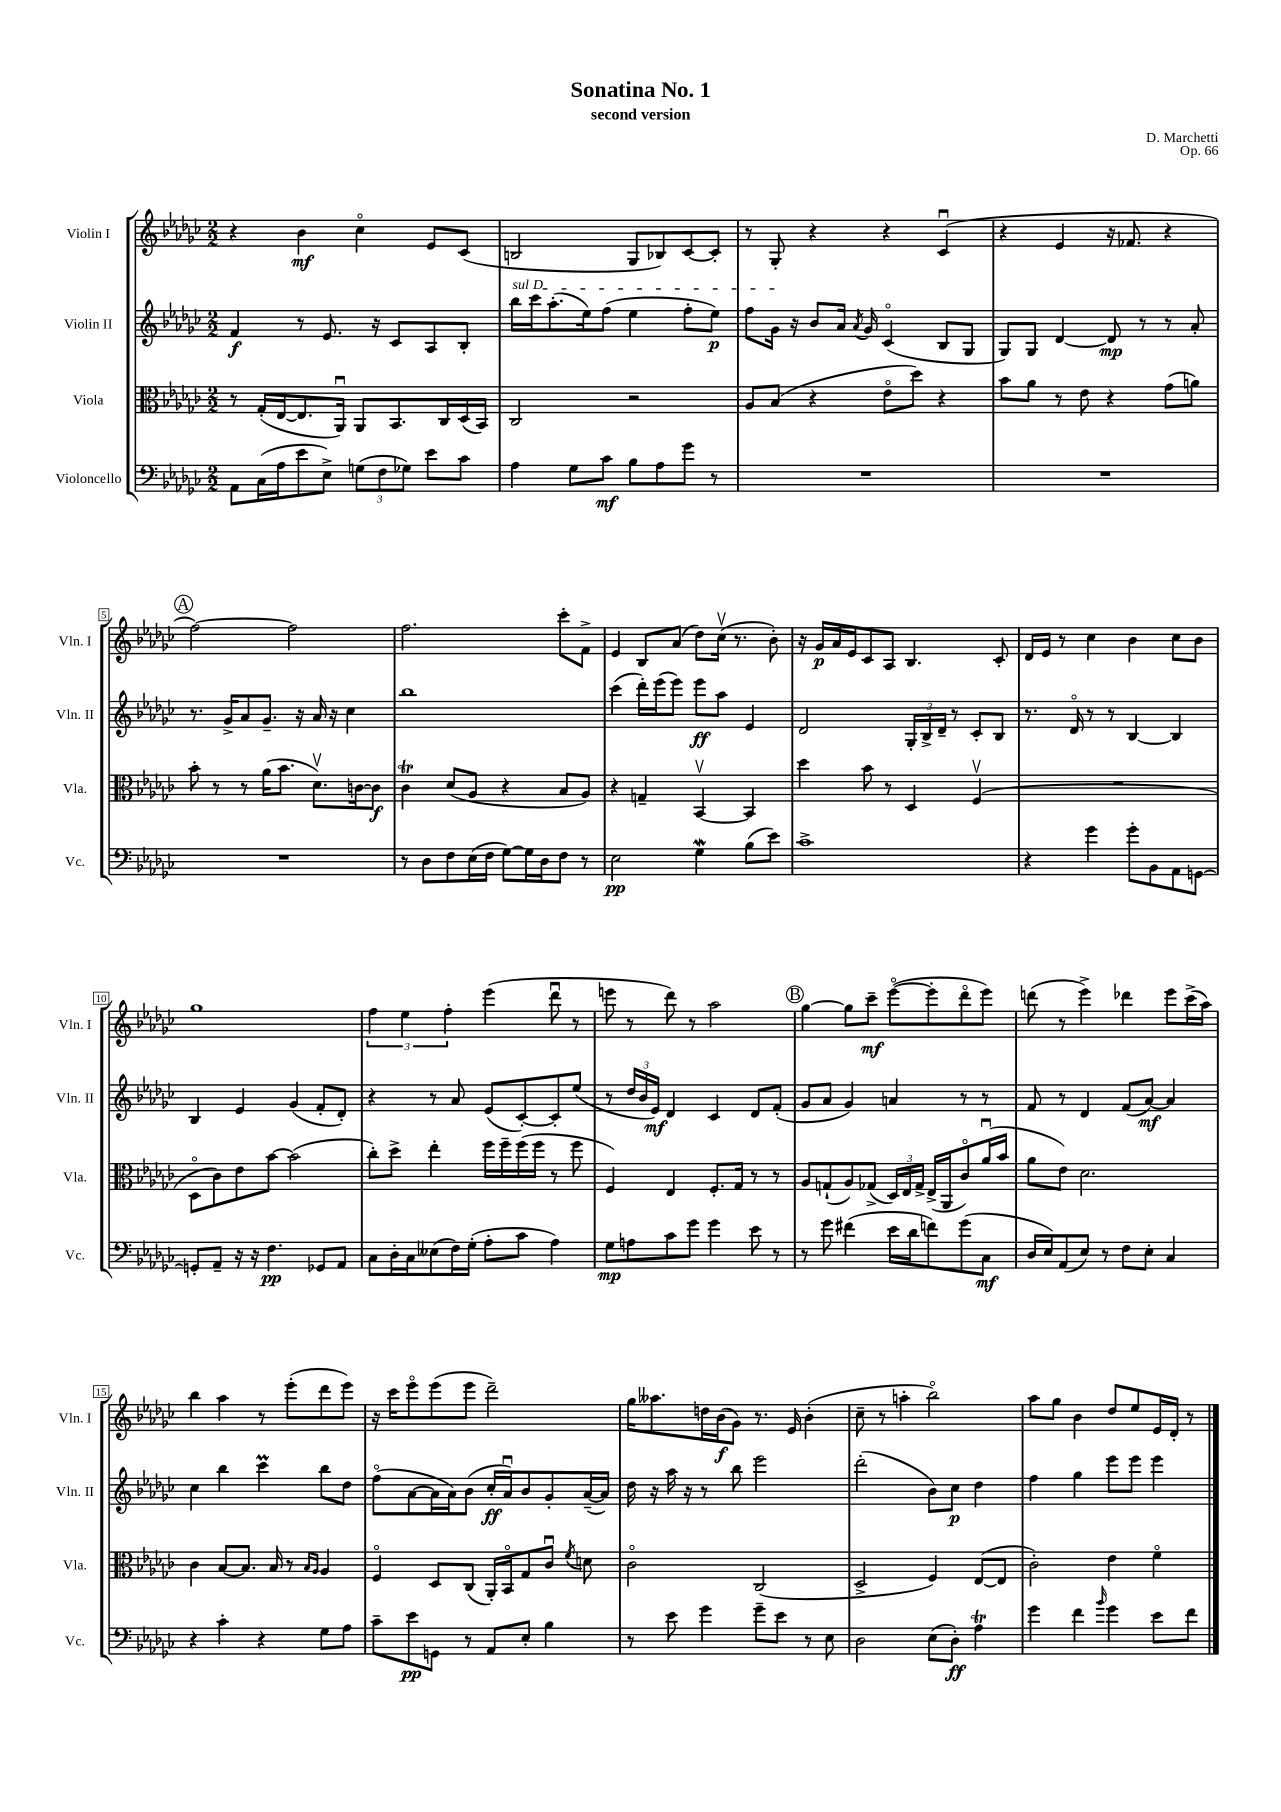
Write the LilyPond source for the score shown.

\header { title = "Sonatina No. 1" composer = "D. Marchetti" subtitle = "second version" opus = "Op. 66" }
<<
\new StaffGroup <<
\new Staff = "s0" \with { instrumentName = "Violin I" shortInstrumentName = "Vln. I" } {
    \clef treble \key ges \major \numericTimeSignature \time 2/2
    \autoBeamOff r4 bes'4\mf ces''4\flageolet ees'8[ ces'8]( |
    b2 ges8[ bes8) ces'8~ ces'8]-. |
    r8 ges8-. r4 r4 ces'4\downbow( |
    r4 ees'4 r16 fes'8. r4 |
    \mark \markup { \circle "A" } f''2~) f''2 |
    f''2. ces'''8[-. f'8]-> |
    ees'4 bes8[ aes'8]( des''8[) ces''16]\upbow( r8. bes'8-.) |
    r16 ges'16[\p aes'16 ees'16 ces'8 aes8] bes4. ces'8-. |
    des'16[ ees'16] r8 ces''4 bes'4 ces''8[ bes'8] |
    ges''1 |
    \tuplet 3/2 { f''4 ees''4 f''4-. } ees'''4( des'''8\downbow r8 |
    e'''8 r8 des'''8) r8 aes''2 |
    \mark \markup { \circle "B" } ges''4~ ges''8[ ces'''8]--\mf ees'''8[~\flageolet( ees'''8-. des'''8\flageolet ees'''8]) |
    d'''8( r8 ees'''4->) des'''4 ees'''8[ ces'''16->( aes''16]) |
    bes''4 aes''4 r8 ees'''8[-.( des'''8 ees'''8]) |
    r16 ces'''16[ ees'''8\flageolet ees'''8( ees'''8] des'''2--) |
    ges''16[ aeses''8. d''16 bes'16\f( ges'8]) r8. ees'16 bes'4-.( |
    ces''8-- r8 a''4-. bes''2\flageolet) |
    aes''8[ ges''8] bes'4 des''8[ ees''8 ees'16 des'16]-. r8 \bar "|." |
}
\new Staff = "s1" \with { instrumentName = "Violin II" shortInstrumentName = "Vln. II" } {
    \clef treble \key ges \major \numericTimeSignature \time 2/2
    \autoBeamOff f'4\f r8 ees'8. r16 ces'8[ aes8 bes8]-. |
    \once \override TextSpanner.bound-details.left.text = \markup { \italic "sul D" } bes''16[\startTextSpan ces'''16 aes''8.-.( ees''16) f''8]( ees''4 f''8[-. ees''8]\p) |
    f''8[ ges'16]\stopTextSpan r16 bes'8[ aes'16] \acciaccatura { aes'8 } ges'16 ces'4\flageolet( bes8[ ges8] |
    ges8[) ges8] des'4~ des'8\mp r8 r8 aes'8-. |
    \mark \markup { \circle "A" } r8. ges'16[-> aes'8 ges'8.]-- r16 aes'16 r16 ces''4 |
    bes''1 |
    ces'''4( des'''16[-.) ees'''16( ees'''8]) ees'''8[\ff aes''8] ees'4 |
    des'2 \tuplet 3/2 { ges16[-. bes16-> des'16]-- } r8 ces'8[-. bes8] |
    r8. des'16\flageolet r8 r8 bes4~ bes4 |
    bes4 ees'4 ges'4( f'8[-. des'8]-.) |
    r4 r8 aes'8 ees'8[( ces'8~-.) ces'8-. ees''8]( |
    r8 \tuplet 3/2 { des''16[ bes'16 ees'16]\mf) } des'4 ces'4 des'8[ f'8]-.( |
    \mark \markup { \circle "B" } ges'8[ aes'8] ges'4) a'4 r8 r8 |
    f'8 r8 des'4 f'8[( aes'8]~\mf) aes'4 |
    ces''4 bes''4 ces'''4\prall bes''8[ des''8] |
    f''8[\flageolet( aes'8~ aes'16 aes'16) bes'8]( ces''16[-.\ff aes'16\downbow) bes'8 ges'8-. aes'16~--( aes'16]) |
    des''16 r16 aes''16 r16 r8 bes''8 ees'''2 |
    des'''2-.( bes'8[) ces''8]\p des''4 |
    f''4 ges''4 ees'''8[ ees'''8] ees'''4 \bar "|." |
}
\new Staff = "s2" \with { instrumentName = "Viola" shortInstrumentName = "Vla." } {
    \clef alto \key ges \major \numericTimeSignature \time 2/2
    \autoBeamOff r8 ges16[-.( ees16~ ees8. aes,16]\downbow) aes,8[ bes,8. ces16 des16( bes,16]) |
    ces2 r2 |
    aes8[ bes8]( r4 ees'8[\flageolet des''8]) r4 |
    bes'8[ aes'8] r8 ees'8 r4 ges'8[( a'8]) |
    \mark \markup { \circle "A" } bes'8-. r8 r8 aes'16[( bes'8.] des'8.[\upbow) c'16~ c'8]\f |
    ces'4\trill des'8[( aes8] r4 bes8[ aes8]) |
    r4 g4-- bes,4~\upbow bes,4 |
    des''4 bes'8 r8 des4 f4\upbow( |
    R1 |
    des8[\flageolet ces'8) ees'8 bes'8]~ bes'2( |
    ces''8[-.) des''8]-> ees''4-. f''16[ f''16-- f''16( f''16] r8 f''8 |
    f4) ees4 f8.[-. ges16] r8 r8 |
    \mark \markup { \circle "B" } aes8[ g8-!( aes8) ges8]->( \tuplet 3/2 { des16[) ees16 ges16]-> } ees16[->( aes,16 ces'8\flageolet) aes'16\downbow( bes'16] |
    aes'8[ ees'8]) des'2. |
    ces'4 bes8[~ bes8.] bes16 r8 \grace { bes16[ aes16] } aes4 |
    f4\flageolet des8[ ces8]( aes,16[-.) bes,16\flageolet ges8 ces'8]\downbow \acciaccatura { f'8 } d'8 |
    ces'2\flageolet ces2( |
    des2-> f4) ees8[~( ees8] |
    ces'2-.) ees'4 f'4\flageolet \bar "|." |
}
\new Staff = "s3" \with { instrumentName = "Violoncello" shortInstrumentName = "Vc." } {
    \clef bass \key ges \major \numericTimeSignature \time 2/2
    \autoBeamOff aes,8[ ces16( aes16 ees'8 ees8]->) \tuplet 3/2 { g8[( f8 ges8]) } ees'8[ ces'8] |
    aes4 ges8[ ces'8]\mf bes8[ aes8 ges'8] r8 |
    R1 |
    R1 |
    \mark \markup { \circle "A" } R1 |
    r8 des8[ f8 ees16( f16] ges8[~) ges16 des16 f8] r8 |
    ees2\pp ges4\mordent bes8[( ees'8]) |
    ces'1-> |
    r4 ges'4 ges'8[-. bes,8 aes,8 g,8]~ |
    g,8[-. aes,8]-- r16 r16 f4.\pp ges,8[ aes,8] |
    ces8[ des16-. ces16 eeses8( f16) ges16]-.( aes8[-. ces'8] aes4) |
    ges8[\mp a8 ces'8 ges'8] ges'4 ees'8 r8 |
    \mark \markup { \circle "B" } r8 ges'8 fis'4( ees'16[ des'16 f'8) ges'8( ces8]\mf |
    des16[ ees16) aes,8( ees8]) r8 f8[ ees8]-. ces4 |
    r4 ces'4-. r4 ges8[ aes8] |
    ces'8[-- ees'8\pp g,8] r8 aes,8[ ees8]-. bes4 |
    r8 ees'8 ges'4 ges'8[-- ees'8] r8 ees8 |
    des2 ees8[( des8]-.\ff) aes4\trill |
    ges'4 f'4 \grace { bes'16 } ges'4 ees'8[ f'8] \bar "|." |
}
>>
>>
\layout { \context { \Score \override BarNumber.stencil = #(make-stencil-boxer 0.1 0.3 ly:text-interface::print) } }
